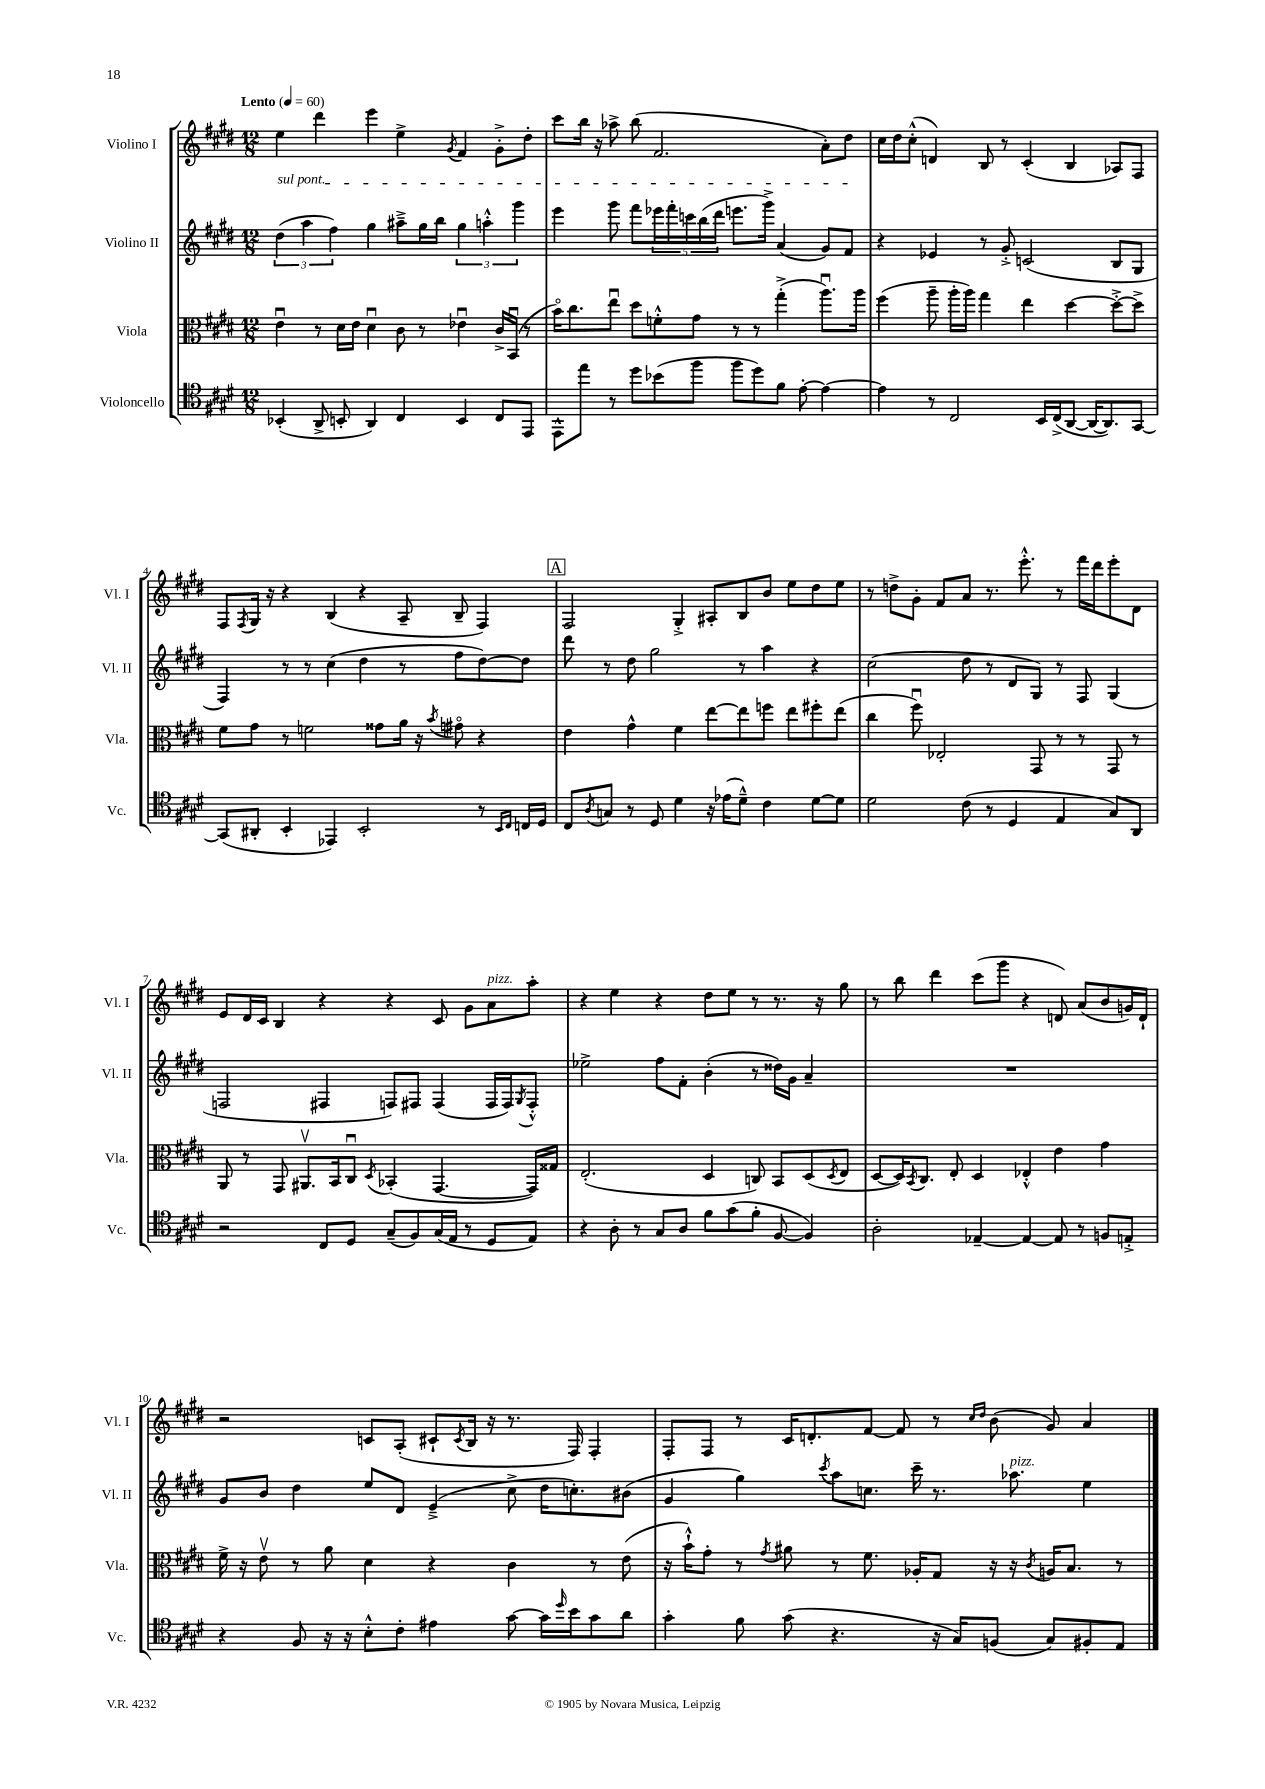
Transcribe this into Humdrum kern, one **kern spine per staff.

**kern	**kern	**kern	**kern
*staff4	*staff3	*staff2	*staff1
*clefC4	*clefC3	*clefG2	*clefG2
*k[f#c#g#d#]	*k[f#c#g#d#]	*k[f#c#g#d#]	*k[f#c#g#d#]
*M12/8	*M12/8	*M12/8	*M12/8
*MM60	*MM60	*MM60	*MM60
(4BB-'	4eu	(6dd#	4ee
.	.	6aa	.
8AA^	8r	.	4ddd#
.	.	6ff#)	.
8BB'	16d#	.	.
.	16e	.	.
4AA)	4d#u	4gg#	4eee
4C#	8c#	8aa#~^	4ee^
.	8r	16gg#	.
.	.	16bb	.
.	.	.	8qg#
4BB	4e-u	6gg#	4f#
.	.	6aa'^^	.
8C#	16c#^	.	8g#'^
.	(16BBu	.	.
.	.	6ggg#	.
8EE	8r	.	8dd#'
=	=	=	=
8EE^^	16bo)	4eee	8ccc#
.	8.cc#	.	.
8ee	.	.	16bb
.	.	.	16r
8r	8eeu	8ggg#	8aa-^
8dd#	8dd#	8fff#	(8bb
(8b-	8f'^^	20eee-	2.f#
.	.	20fff#'	.
.	.	20ccc	.
8ff#	8g#	.	.
.	.	(20bb	.
.	.	20ddd#	.
8ff#	8r	8.eee	.
8dd#)	8r	.	.
.	.	16ggg#^)	.
8f#	(4gg#'^	(4a	.
[8e'	.	.	.
4e_	8.aau)	8g#)	8a')
.	.	8f#	8dd#
.	16aa	.	.
=	=	=	=
4e]	(4ff#	4r	16cc#
.	.	.	16dd#
.	.	.	(8cc#'^^
8r	8aa~	4e-	4d)
2C#	16aa'	.	.
.	16aa)	.	.
.	4gg#	8r	8B
.	.	8g#'^	8r
.	4ee	(2c	(4c#'
16BB	.	.	.
(16C#^	.	.	.
[8AA	[4dd#	.	4B
16AA_	.	.	.
8.AA])	.	.	.
.	8dd#'^_	8B	8A-)
[8GG#	8dd#^]	8G#	8F#
=	=	=	=
(8GG#]	8f#	4F#)	8F#
.	.	.	8qF#
8AA#'	8g#	.	16G#
.	.	.	16r
4BB'	8r	8r	4r
.	2f	8r	.
4EE-)	.	(4cc#	(4B
2BB'	.	4dd#	4r
.	8g##	.	.
.	16a	8r	8A~
.	16r	.	.
.	8qb	.	.
.	8g#o	8ff#	8B~
8r	4r	[8dd#)	4F#)
16qqBB	.	.	.
16qqC#	.	.	.
16C	.	8dd#]	.
16D#	.	.	.
=	=	=	=
8C#	4e	8ddd#	2F#
8qA	.	.	.
8G	.	8r	.
8r	4g#^^	8dd#	.
8D#	.	2gg#	.
4d#	4f#	.	4G#'^
16r	[8ee	.	8A#'
(16e-	.	.	.
8d#~^^)	8ee]	8r	8B
4c#	8ff	4aa	8b
.	8ee	.	8ee
[8d#	8ff#'	4r	8dd#
8d#]	(8ee	.	8ee
=	=	=	=
2d#	4cc#	(2cc#	8r
.	.	.	8dd^
.	8ff#u)	.	8g#'
.	2E-'	.	8f#
(8c#	.	8dd#	8a
8r	.	8r	8.r
4D#	.	8d#	.
.	.	.	8.eee'^^
.	8GG#	8G#)	.
4E	8r	8r	8r
.	8r	8F#	16fff#
.	.	.	16ddd#
8G#)	8GG#	(4G#	8eee'
8AA	8r	.	8d#
=	=	=	=
2r	8AA	2F	8e
.	8r	.	16d#
.	.	.	16c#
.	8GG#	.	4B
.	8.AA#v	.	.
8C#	.	4F#	4r
.	16BB	.	.
8D#	8C#u	.	.
.	8qD#	.	.
(8G#~	(4BB-'	8F)	4r
8F#)	.	8F#	.
(16G#	[4.GG#	(4F#	8c#
16E	.	.	.
8r	.	.	8g#
8D#	.	16F#	8a
.	.	16F#)	.
.	.	8qG#	.
8E)	16GG#])	8F#'^^	8aa'
.	16G##	.	.
=	=	=	=
4r	(2.E'	2ee-^	4r
8A'	.	.	4ee
8r	.	.	.
8G#	.	8ff#	4r
8A	.	8f#'	.
8f#	4D#	(4b'	8dd#
(8g#	.	.	8ee
8f#'	8C)	8r	8r
[8F#	8BB	16dd##)	8.r
.	.	16g#	.
4F#])	(8D#	4a~	.
.	.	.	16r
.	8qD#	.	.
.	8E	.	8gg#
=	=	=	=
2A'	[8D#	1.r	8r
.	16D#])	.	8bb
.	8qBB	.	.
.	8.C#	.	.
.	.	.	4ddd#
.	8E'	.	.
[4E-~	4D#	.	(8ccc#
.	.	.	8ggg#
4E-_	4E-'^^	.	4r
8E-]	4e	.	8d)
8r	.	.	(8a
8F	4g#	.	8b
8E'^	.	.	16g)
.	.	.	16d`
=	=	=	=
4r	16f#^	8g#	2r
.	16r	.	.
.	8ev	8b	.
8F#	8r	4dd#	.
16r	8a	.	.
16r	.	.	.
8B'^^	4d#	8ee	8c
8c#'	.	8d#	(8A'
4e#	4r	(4e~^	8c#`
.	.	.	8qc#
.	.	.	16B
.	.	.	16r
[8g#	4c#	8cc#^	8.r
16g#]	.	16dd#	.
16qqdd#	.	.	.
16b	.	8.cc')	16F#)
8g#	8r	.	4F#'
8a	(8e	(8b#	.
=	=	=	=
4g#'	16r	4g#	8F#'
.	16b`^^)	.	.
.	8g#'	.	8F#
8f#	8r	4gg#)	8r
.	8qg#	.	.
(8g#	8a#	.	16c#
.	.	.	8.d'
.	.	8qccc#	.
4.r	8r	8aa	.
.	8.f#	8.cc	[8f#
.	.	.	8f#]
.	16A-'	16ccc#~	.
16r	8G#	8.r	8r
16G#)	.	.	.
.	.	.	16qqcc#
.	.	.	16qqdd#
(8F	16r	.	(8b
.	16r	8.aa-	.
.	8qc#	.	.
8G#)	16A	.	8g#)
.	8.B	.	.
8F#'	.	4ee	4a
8E	8r	.	.
==	==	==	==
*-	*-	*-	*-
